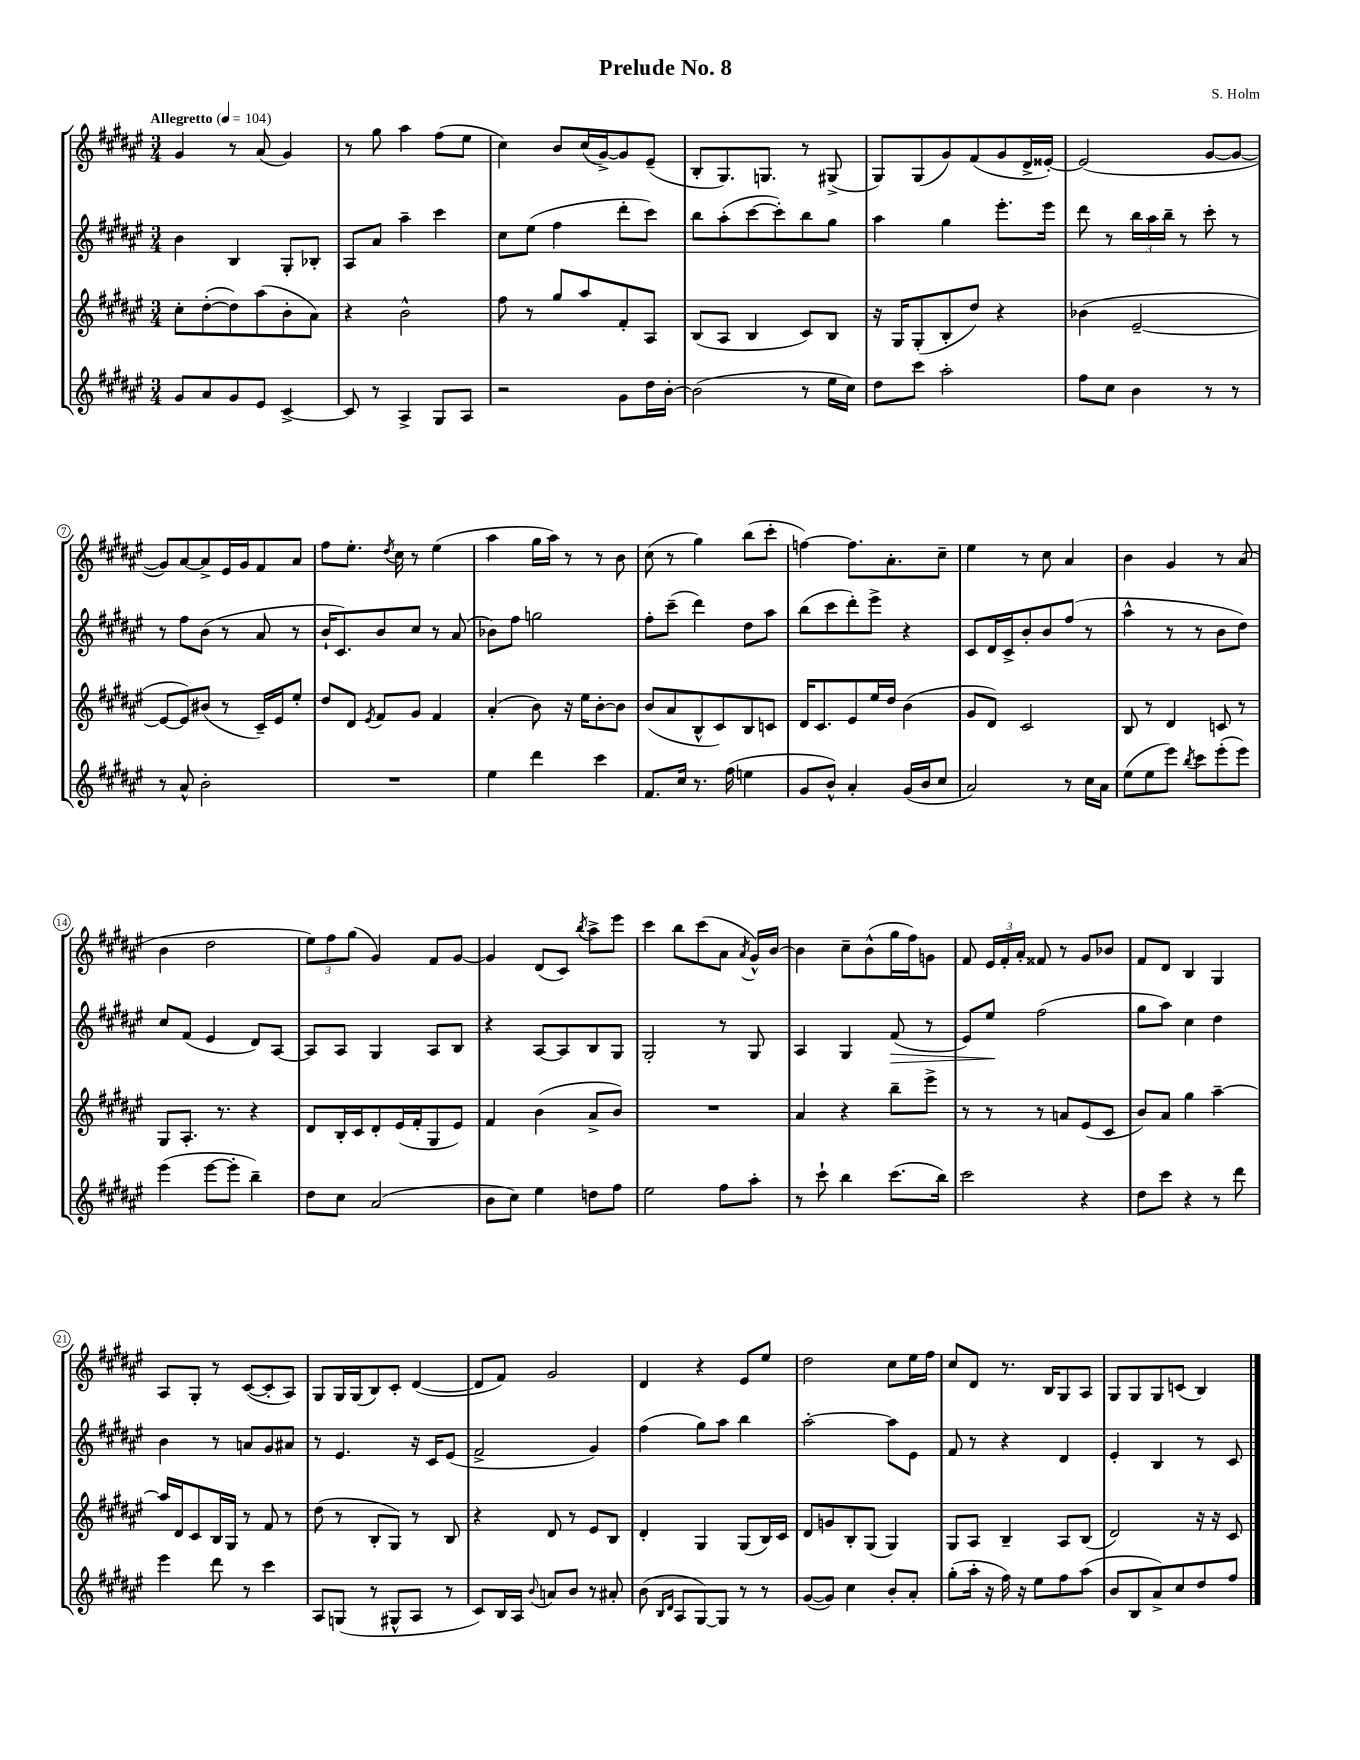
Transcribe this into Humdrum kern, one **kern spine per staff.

**kern	**kern	**kern	**kern
*staff4	*staff3	*staff2	*staff1
*clefG2	*clefG2	*clefG2	*clefG2
*k[f#c#g#d#a#e#]	*k[f#c#g#d#a#e#]	*k[f#c#g#d#a#e#]	*k[f#c#g#d#a#e#]
*M3/4	*M3/4	*M3/4	*M3/4
*MM104	*MM104	*MM104	*MM104
8g#	8cc#'	4b	4g#
8a#	([8dd#'	.	.
8g#	8dd#])	4B	8r
8e#	(8aa#	.	(8a#
[4c#^	8b'	8G#'	4g#)
.	8a#)	8B-'	.
=	=	=	=
8c#]	4r	8A#	8r
8r	.	8a#	8gg#
4A#^	2b^^	4aa#~	4aa#
8G#	.	4ccc#	(8ff#
8A#	.	.	8ee#
=	=	=	=
2r	8ff#	8cc#	4cc#)
.	8r	(8ee#	.
.	8gg#	4ff#	8b
.	8aa#	.	(16cc#
.	.	.	[16g#^)
8g#	8f#'	8ddd#'	8g#]
16dd#	8A#	8ccc#)	(8e#~
[16b'	.	.	.
=	=	=	=
(2b]	(8B	8bb	8B'
.	8A#	(8aa#'	8.G#)
.	4B	[8ccc#	.
.	.	.	8.G
.	.	8ccc#'])	.
8r	8c#)	8bb	8r
16ee#	8B	8gg#	(8G#^
16cc#)	.	.	.
=	=	=	=
8dd#	16r	4aa#	8G#)
.	16G#	.	.
8ccc#	(8G#'	.	(8G#
2aa#'	8B'	4gg#	8g#)
.	8dd#)	.	(8f#
.	4r	8.eee#'	8g#
.	.	.	16d#^
.	.	16eee#	[16e##')
=	=	=	=
8ff#	(4b-	8ddd#	(2e##]
8cc#	.	8r	.
4b	[2e#~	24bb	.
.	.	24aa#	.
.	.	24bb~	.
.	.	8r	.
8r	.	8ccc#'	[8g#
8r	.	8r	8g#_
=	=	=	=
8r	8e#_	8r	8g#])
8a#^^	8e#])	8ff#	[8a#
2b'	(8b#	(8b	8a#^]
.	8r	8r	16e#
.	.	.	16g#
.	16c#~)	8a#	8f#
.	16e#	.	.
.	8ee#'	8r	8a#
=	=	=	=
2.r	8dd#	16b`	8ff#
.	.	8.c#)	.
.	8d#	.	8.ee#'
.	8qe#	.	.
.	8f#	8b	.
.	.	.	8qdd#
.	.	.	16cc#
.	8g#	8cc#	8r
.	4f#	8r	(4ee#
.	.	(8a#	.
=	=	=	=
4ee#	(4a#'	8b-)	4aa#
.	.	8ff#	.
4ddd#	8b)	2gg	16gg#
.	.	.	16aa#)
.	16r	.	8r
.	16ee#	.	.
4ccc#	[8b'	.	8r
.	8b]	.	8b
=	=	=	=
8.f#	(8b	8ff#'	(8cc#
.	8a#	(8ccc#~	8r
16cc#	.	.	.
8.r	8B^^	4ddd#)	4gg#)
.	8c#)	.	.
(16ff#	.	.	.
4ee	8B	8dd#	(8bb
.	8c	8aa#	8ccc#'
=	=	=	=
8g#	16d#	(8bb	[4ff)
.	8.c#	.	.
8b^^)	.	8ccc#	.
4a#'	8e#	8ddd#')	8.ff]
.	16ee#	8eee#^	.
.	16dd#	.	8.a#'
(16g#	(4b	4r	.
16b	.	.	.
8cc#	.	.	8cc#~
=	=	=	=
2a#)	8g#	8c#	4ee#
.	8d#)	16d#	.
.	.	16c#^	.
.	2c#	8b'	8r
.	.	8b	8cc#
8r	.	(8ff#	4a#
16cc#	.	8r	.
16a#	.	.	.
=	=	=	=
(8ee#	8B	4aa#^^	4b
8ee#	8r	.	.
8eee#)	4d#	8r	4g#
8qbb	.	.	.
8ccc#	.	8r	.
(8eee#'	8c	8b	8r
8eee#)	8r	8dd#)	(8a#
=	=	=	=
(4eee#	8G#	8cc#	4b
.	8.A#'	(8f#	.
[8eee#	.	4e#	2dd#
.	8.r	.	.
8eee#']	.	.	.
4bb~)	4r	8d#)	.
.	.	[8A#	.
=	=	=	=
8dd#	8d#	8A#]	12ee#)
.	.	.	12ff#
8cc#	16B'	8A#	.
.	.	.	(12gg#
.	16c#	.	.
(2a#	8d#'	4G#	4g#)
.	(16e#	.	.
.	16f#'	.	.
.	8G#	8A#	8f#
.	8e#)	8B	[8g#
=	=	=	=
8b	4f#	4r	4g#]
8cc#)	.	.	.
4ee#	(4b	[8A#	(8d#
.	.	8A#]	8c#)
.	.	.	8qbb
8dd	8a#^	8B	8aa#^
8ff#	8b)	8G#	8eee#
=	=	=	=
2ee#	2.r	2G#'	4ccc#
.	.	.	8bb
.	.	.	(8ccc#
8ff#	.	8r	8a#
.	.	.	8qa#
8aa#'	.	8G#	16g#^^)
.	.	.	[16b
=	=	=	=
8r	4a#	4A#	4b]
8ccc#`	.	.	.
4bb	4r	4G#	8cc#~
.	.	.	(8b^^
(8.ccc#	8bb~	(8f#	16gg#
.	.	.	16ff#)
.	8eee#^	8r	8g
16bb)	.	.	.
=	=	=	=
2ccc#	8r	8e#)	8f#
.	8r	8ee#	24e#
.	.	.	24f#'
.	.	.	24a#'
.	8r	(2ff#	8f##
.	8a	.	8r
4r	(8e#	.	8g#
.	8c#	.	8b-
=	=	=	=
8dd#	8b)	8gg#	8f#
8ccc#	8a#	8aa#)	8d#
4r	4gg#	4cc#	4B
8r	[4aa#~	4dd#	4G#
8ddd#	.	.	.
=	=	=	=
4eee#	16aa#]	4b	8A#
.	16d#	.	.
.	8c#	.	8G#'
8ddd#	16B	8r	8r
.	16G#	.	.
8r	8r	8a	([8c#
4ccc#	8f#	8g#	8c#']
.	8r	8a#	8A#)
=	=	=	=
8A#	(8dd#	8r	8G#
(8G	8r	4.e#	16G#
.	.	.	(16G#
8r	8B'	.	8B)
8G#^^	8G#)	.	8c#'
8A#	8r	16r	([4d#
.	.	16c#	.
8r	8B	(8e#	.
=	=	=	=
8c#)	4r	2f#^	8d#]
16B	.	.	8f#)
16A#	.	.	.
8qqb	.	.	.
8a	8d#	.	2g#
8b	8r	.	.
8r	8e#	4g#)	.
8a#'	8B	.	.
=	=	=	=
(8b	4d#'	(4ff#	4d#
16qqB	.	.	.
16qqd#	.	.	.
8A#	.	.	.
[8G#)	4G#	8gg#)	4r
8G#]	.	8aa#	.
8r	(8G#	4bb	8e#
8r	16B)	.	8ee#
.	16c#	.	.
=	=	=	=
([8g#	8d#	[2aa#'	2dd#
8g#])	8g	.	.
4cc#	8B'	.	.
.	(8G#	.	.
8b'	4G#)	8aa#]	8cc#
8a#'	.	8e#	16ee#
.	.	.	16ff#
=	=	=	=
(8gg#'	8G#	8f#	8cc#
16aa#'	8A#	8r	8d#
16r	.	.	.
16ff#)	4B~	4r	8.r
16r	.	.	.
8ee#	.	.	.
.	.	.	16B
8ff#	8A#	4d#	8G#
(8aa#	(8B	.	8A#
=	=	=	=
8b	2d#)	4e#'	8G#
8B	.	.	8G#
8a#^)	.	4B	8G#
8cc#	.	.	(8c
8dd#	16r	8r	4B)
.	16r	.	.
8ff#	8c#	8c#	.
==	==	==	==
*-	*-	*-	*-
